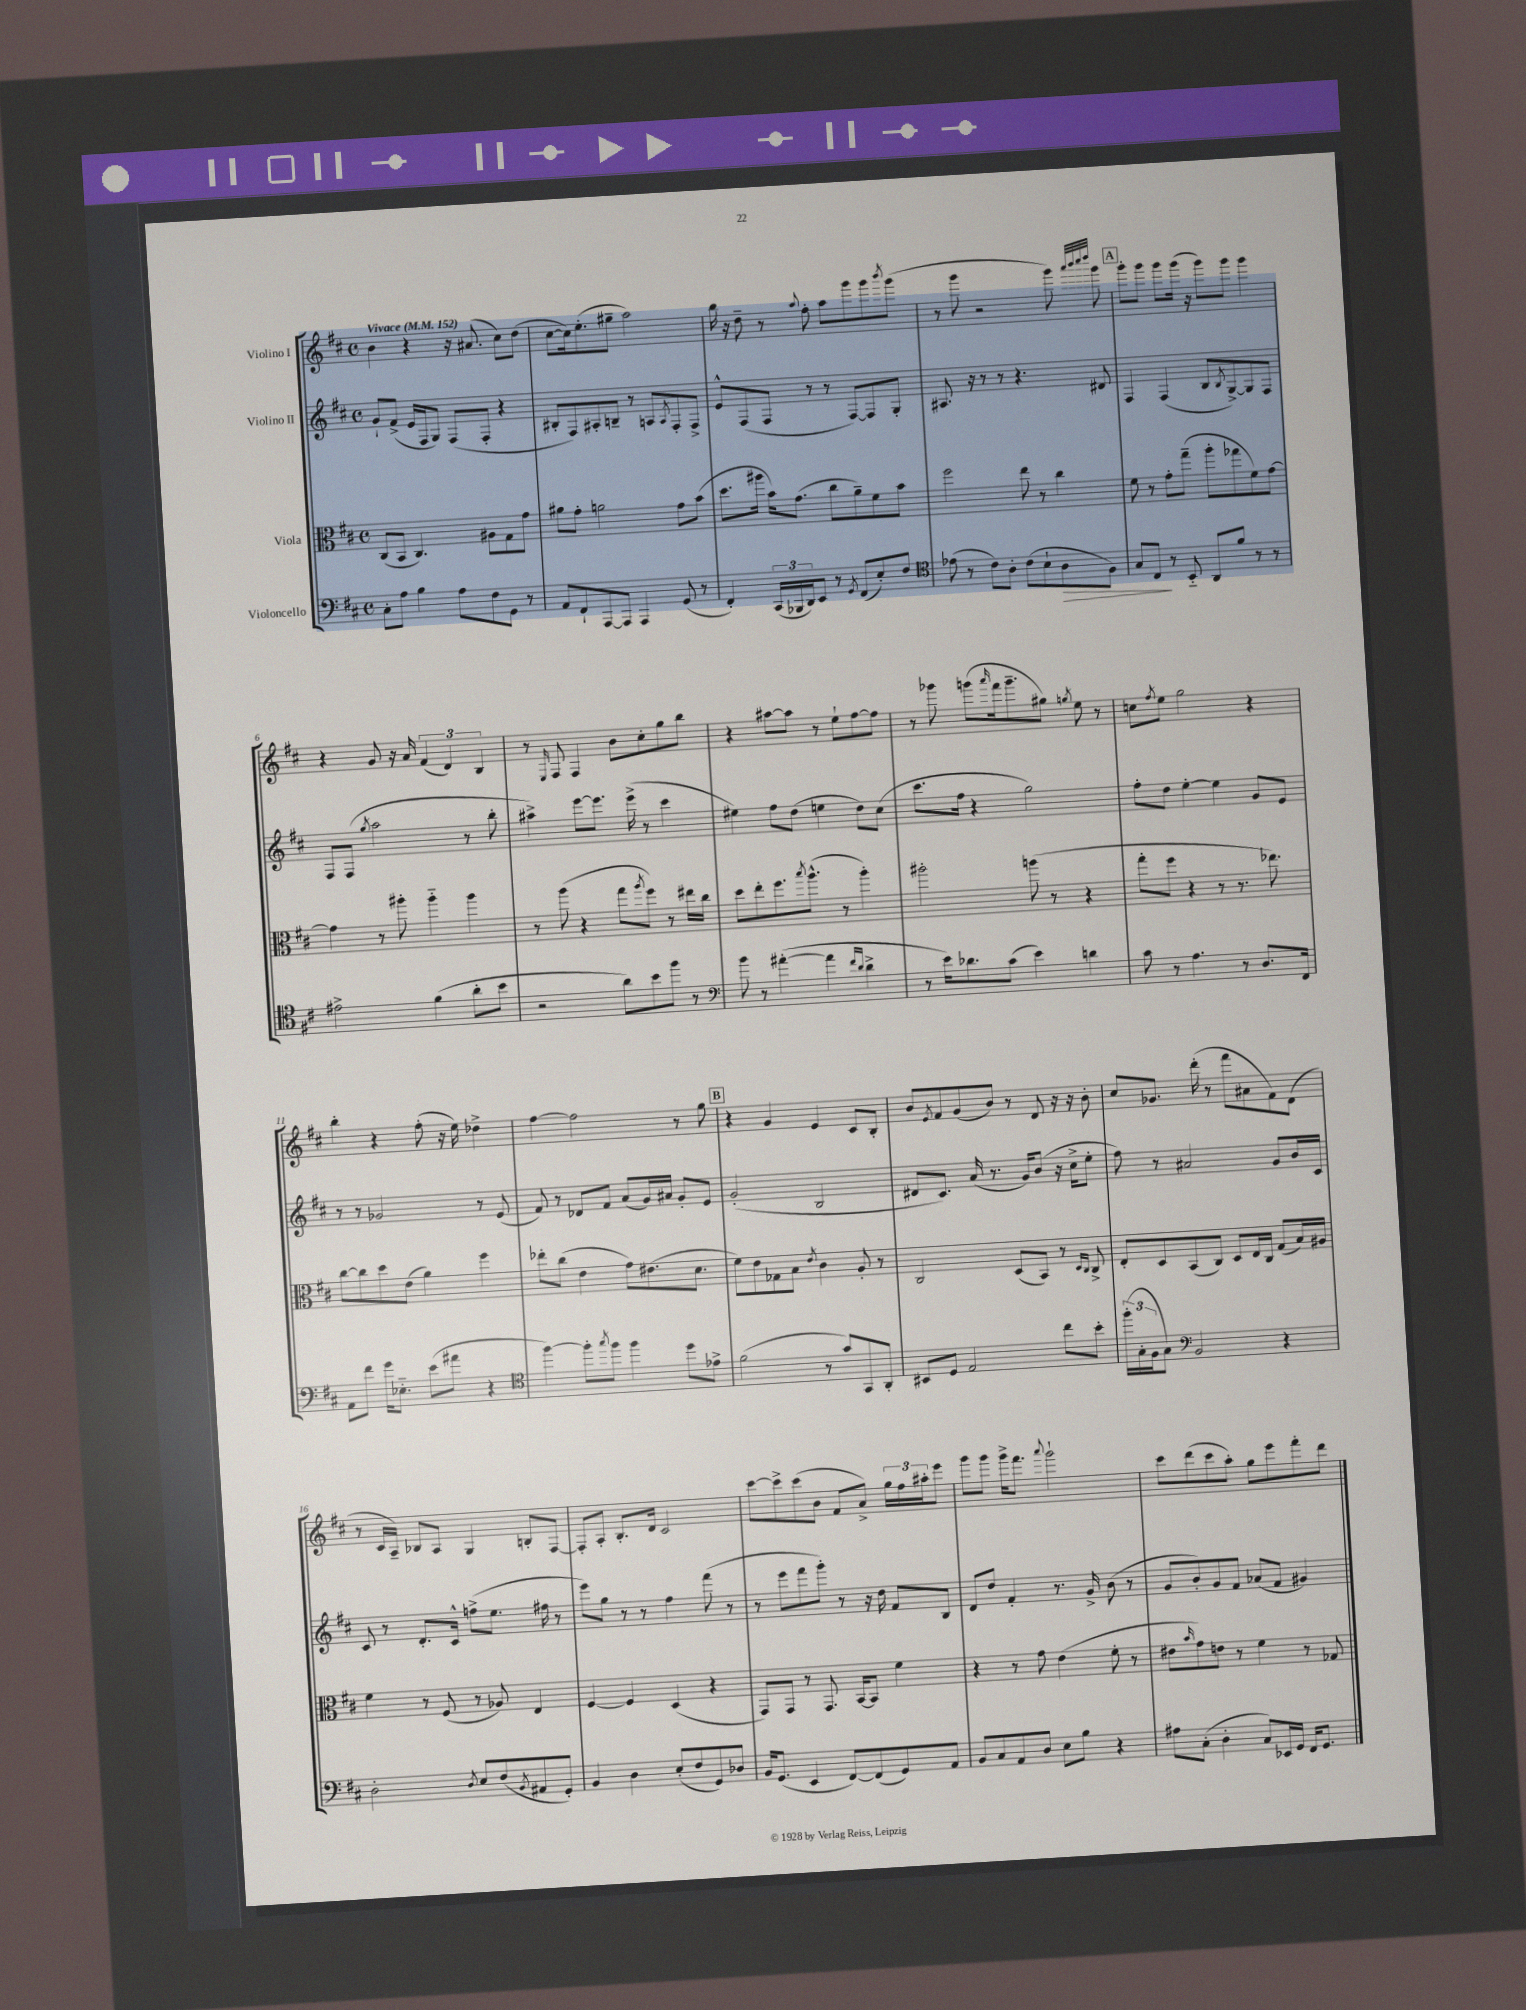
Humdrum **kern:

**kern	**dynam	**kern	**kern	**kern
*part4	*part4	*part3	*part2	*part1
*staff4	*staff4	*staff3	*staff2	*staff1
*I"Violoncello	*	*I"Viola	*I"Violino II	*I"Violino I
*clefF4	*	*clefC3	*clefG2	*clefG2
*k[f#c#]	*	*k[f#c#]	*k[f#c#]	*k[f#c#]
*M4/4	*	*M4/4	*M4/4	*M4/4
*met(c)	*	*met(c)	*met(c)	*met(c)
*MM152	*	*MM152	*MM152	*MM152
=1	=1	=1	=1	=1
!	!	!	!	!LO:TX:a:B:t=Vivace
8C#'\L	.	(8C#/L	8g`/L	4b\
8A\J	.	8BB/J	(8f#^/J	.
4B\	.	4.C#/)	16e/LL	4r
.	.	.	16F#/J	.
.	.	.	8G/J)	.
8A\L	.	.	(8F#/L	16r
.	.	.	.	(8.a#X/
8F#\	.	8A#X\L	8F#'/J	.
8GG\J	.	8G\	4r	8cc#\L)
8r	.	8g\J	.	(8dd\J
=2	=2	=2	=2	=2
8AA/L	.	8a#X\L	8B#X'/L	[8cc#\L
8FF#`/	.	8g'\J	8F#/)	16cc#\k])
.	.	.	.	(8.ee'\
[8AAA/	.	2an\	8A#X'/	.
8AAA/J]	.	.	8Bn~/J	8gg#X~\J
4AAA/	.	.	8r	2aa\)
.	.	.	8An/L	.
.	.	.	8qA/	.
(8GG/	.	8g\L	8F#'/	.
8r	.	(8b\J	8F#^/J	.
=3	=3	=3	=3	=3
4FF#'/)	.	8.dd\L	8e^^/L	16bb\
.	.	.	.	16r
.	.	.	(8F#/	8dd~\
.	.	16aa#X\Jk	.	.
(24CC#/LL	.	16b\KL)	8F#/J	8r
24BBB-X/	.	.	.	.
.	.	(8.g\J	.	.
24DD/J)	.	.	.	.
.	.	.	.	8qqaa/
8EE/J	.	.	8r	8ff#'\
8r	.	8cc#\L	8r	8aa\L
8qGG/	.	.	.	.
(8FF#/L	.	8a~\)	[8F#/L)	8ggg\
8E'/)	.	8f#\	8F#/]	8ggg\
.	.	.	.	8qbbb/
8F#/J	.	8b\J	8G'/J	(8ggg\J
=4	=4	=4	=4	=4
*clefC4	*	*	*	*
(8e-X\	.	2ff#\	8.A#X/	8r
8r	.	.	.	8ggg\
.	.	.	16r	.
8c#\L)	.	.	8r	2r
8A'\J	.	.	8r	.
(8c#\L	.	8ee\	4.r	.
8B`\	.	8r	.	.
!	!LO:HP:b	!	!	!
8A\	>	4cc#\	.	8ggg\)
.	.	.	.	32qqaaa/LLL
.	.	.	.	32qqbbb/
.	.	.	.	32qqcccc#/
.	.	.	.	32qqdddd/JJJ
8F#\J)	.	.	8d#X/	8ggg\
!!LO:REH:place=s1:t=A
=5	=5	=5	=5	=5
8G/L	.	8f#\	4F#/	8ggg'\L
8C#/J	.	8r	.	8ggg\J
8r	]	8g'\L	(4F#/	8ggg\L
8BB/	.	(8gg~\J	.	(16ggg\Jk
.	.	.	.	16r
8AA/L	.	8aa'\L	8B/L	8ggg\L)
.	.	.	8qB/	.
8f#/J	.	8gg-X\	[8G^/)	8ggg\J
8r	.	8f#\)	8G/]	4ggg\
8r	.	[8g\J	8F#/J	.
!!LO:LB:g=z
=6	=6	=6	=6	=6
2e#X^\	.	4g\]	8F#/L	4r
.	.	.	(8F#/J	.
.	.	.	8qgg/	.
.	.	8r	2aa\	8g/
.	.	8aa#X'\	.	16r
.	.	.	.	16a/
(4f#\	.	4aa#\	.	(6f#/
.	.	.	.	6d/)
8a'\L	.	4aa#\	8r	.
.	.	.	.	6B/
8b\J	.	.	8bb'\	.
=7	=7	=7	=7	=7
2r	.	8r	4aa#X^\)	8r
.	.	.	.	16qqE/
.	.	(8aa\	.	8F#/
.	.	4r	[8eee\L	4F#/
.	.	.	8.eee\J]	.
8a\L)	.	8gg\L	.	8b\L
.	.	.	(16eee^\	.
.	.	8qaa/	.	.
8b\	.	8ff#\J)	8r	8cc#'\
8ff#\J	.	8r	4ccc#\	8gg\
8r	.	16ee#X\LL	.	8bb\J
.	.	16cc#\JJ	.	.
=8	=8	=8	=8	=8
*clefF4	*	*	*	*
8b\	.	8dd\L	4ee#X\)	4r
8r	.	8ee'\	.	.
([4a#X'\	.	8.ff#\	8ff#\L	[8aa#X\L
.	.	.	(8dd\J	8aa#\J]
.	.	8qbb/	.	.
.	.	(8.aa^^\J	.	.
4a#\]	.	.	4een\	8r
.	.	8r	.	8ee`\L
16qqf#/LL	.	.	.	.
16qqd/JJ	.	.	.	.
4d^\	.	4aa'\)	8dd\L)	[8ff#\
.	.	.	(8cc#\J	8ff#\J]
=9	=9	=9	=9	=9
8r	.	2aa#X'\	8.ccc#\L	8r
16e\KL)	.	.	.	8ggg-X\
8.d-X\	.	.	16ff#\Jk	.
.	.	.	4r	(8gggn\L
.	.	.	.	16qqaaa/
(8c#\J	.	.	.	16fff#\k
.	.	.	.	8.ggg~\
4e\)	.	(8aan\	2gg\)	.
.	.	8r	.	8gg#X\J)
.	.	.	.	8qggn/
4dn\	.	4r	.	8ee\
.	.	.	.	8r
=10	=10	=10	=10	=10
8c#\	.	8gg'\L	8ff#'\L	8ccn\L
.	.	.	.	8qff#/
8r	.	8ff#\J	8dd\J	8ee\J
4.A\	.	4r	[4ee'\	2gg\
.	.	8r	4ee\]	.
8r	.	8.r	.	.
8.D/L	.	.	8g/L	4r
.	.	8.ee-X\)	.	.
.	.	.	8e/J	.
16FF#/Jk	.	.	.	.
!!LO:LB:g=z
=11	=11	=11	=11	=11
8AA\L	.	[8cc#\L	8r	4bb'\
8f#\J	.	8cc#\]	8r	.
16g\KL	.	8dd\	2g-X/	4r
8.E-X\J	.	.	.	.
.	.	(8e\J	.	.
(8e\L	.	4a\)	.	(8ff#'\
8a#X\J	.	.	.	16r
.	.	.	.	16ee\)
4r	.	4ff#\	8r	4dd-X^\
.	.	.	(8e/	.
=12	=12	=12	=12	=12
*clefC4	*	*	*	*
[4ff#\)	.	8ee-X'\L	8f#/)	[4ff#\
.	.	(8cc#\J	8r	.
8ff#'\L]	.	4e\	8d-X/L	2ff#\]
8qgg/	.	.	.	.
8ff#\J	.	.	8f#/J	.
4ff#\	.	8g\L)	(8a/L	.
.	.	(8.e#X\	16g/L)	.
.	.	.	16a#X/JJ	.
8dd\L	.	.	8g'/L	8r
.	.	8.d\J	.	.
8e-X^\J	.	.	8e/J	8gg\
!!LO:REH:place=s1:t=B
=13	=13	=13	=13	=13
(2f#\	.	8f#\L)	(2g'/	4r
.	.	8e\	.	.
.	.	8G-X\	.	4g/
.	.	8B\J	.	.
.	.	8qe/	.	.
8r	.	4c#\	2B/	4e/
8g/L)	.	.	.	.
8GG/	.	8A'/	.	8c#/L
8AA'/J	.	8r	.	8B'/J
=14	=14	=14	=14	=14
8BB#X/L	.	2C#/	8d#X/L	8b/L
.	.	.	.	8qe/
8D/J	.	.	8.c#/J)	8f#/
2E/	.	.	.	(8g/
.	.	.	(16a/	.
.	.	.	8.r	8b/J)
.	.	(8D/L	.	8r
.	.	.	16g/KL)	.
.	.	8BB/J)	(8b/J	8d/
8cc#\L	.	8r	16r	16r
.	.	.	16cc#^\KL	16r
.	.	16qqD/LL	.	.
.	.	16qqC#/JJ	.	.
8b'\J	.	8C#^/	8ee'\J	8b'\
=15	=15	=15	=15	=15
(24ff#'\LL	.	8E'/L	8ff#\)	8cc#/L
24G'\	.	.	.	.
24F#\J	.	.	.	.
8G\J)	.	8D/	8r	8.g-X/J
*clefF4	*	*	*	*
2BB/	.	(8BB/	2a#X/	.
.	.	.	.	(16ddd'\
.	.	8C#/J)	.	8r
.	.	8D/L	.	8fff#\L
.	.	16E/L	.	8a#X\
.	.	16C#/JJ	.	.
4r	.	(8G/L	8g/L	8f#\)
.	.	16B/L)	16b/L	(8d\J
.	.	16A#X/JJ	16c#/JJ	.
!!LO:LB:g=z
=16	=16	=16	=16	=16
2D'\	.	4f#\	8c#/	8r
.	.	.	8r	16c#/LL
.	.	.	.	16A~/JJ)
.	.	8r	8.d'/L	8B-X/L
.	.	(8F#/	.	8A/J
.	.	.	16c#^^/Jk	.
8qD/	.	.	.	.
8E/L	.	8r	(8ffn^\L	4G/
(8F#/	.	8A-X/)	8.ee\J	.
8qBB/	.	.	.	.
8AA#X/	.	4E/	.	8Bn'/L
.	.	.	16ff#X\	.
8GG'/J)	.	.	8r	[8F#/J
=17	=17	=17	=17	=17
4BB/	.	[4F#/	8eee\L)	8F#'/L]
.	.	.	8gg\J	8A'/J
4D\	.	4F#/]	8r	8.B'/L
.	.	.	8r	.
.	.	.	.	16d/Jk
(8E'/L	.	(4D/	4ff#\	2c#/
8F#/	.	.	.	.
8GG/)	.	4r	(8fff#\	.
8D-X/J	.	.	8r	.
=18	=18	=18	=18	=18
16BB/KL	.	8GG/L)	8r	[8ccc#\L
(8.GG/J	.	.	.	.
.	.	8GG/J	8eee\L	8ccc#^\]
4EE/	.	8r	8fff#\	(8ccc#\
.	.	8.GG/	8ggg'\J)	8b\J
[8FF#/L)	.	.	8r	8f#/L
.	.	[16BB/KL	.	.
(8FF#/]	.	8BB/J]	16r	8a^/J)
.	.	.	16dd\	.
8GG/)	.	4f#\	8f#/L	24gg\LL
.	.	.	.	24ff#\
.	.	.	.	24aa#X'\J
8AA/J	.	.	8B/J	8eee\J
=19	=19	=19	=19	=19
8BB/L	.	4r	8d/L	8ggg\L
8C#/	.	.	8dd/J	8ggg\J
8AA/	.	8r	4f#'/	16ggg^\KL
.	.	.	.	8.fff#\J
8D/J	.	8g\	.	.
.	.	.	.	8qqaaa/
8E\L	.	(4e\	8.r	2ggg`\
8B\J	.	.	.	.
.	.	.	16g^/	.
4r	.	8f#'\	(8b\	.
.	.	8r	8r	.
=20	=20	=20	=20	=20
8A#X\L	.	8e#X\L	8g/L	8ccc#\L
.	.	16qqb/	.	.
(8C#'\J	.	8g\)	8b'/)	(8ddd\
4D'\	.	8en\J	8g/	8ccc#\
.	.	8r	8f#/J	8aa'\J)
8C#/L)	.	4f#\	(8a-X/L	8gg\L
16EE-X/L	.	.	8f#/J	8eee\
16GG/JJ	.	.	.	.
16FF#/KL	.	8r	4g#X/)	8fff#'\
8.GG/J	.	.	.	.
.	.	8G-X/	.	8ddd\J
==	==	==	==	==
*-	*-	*-	*-	*-
